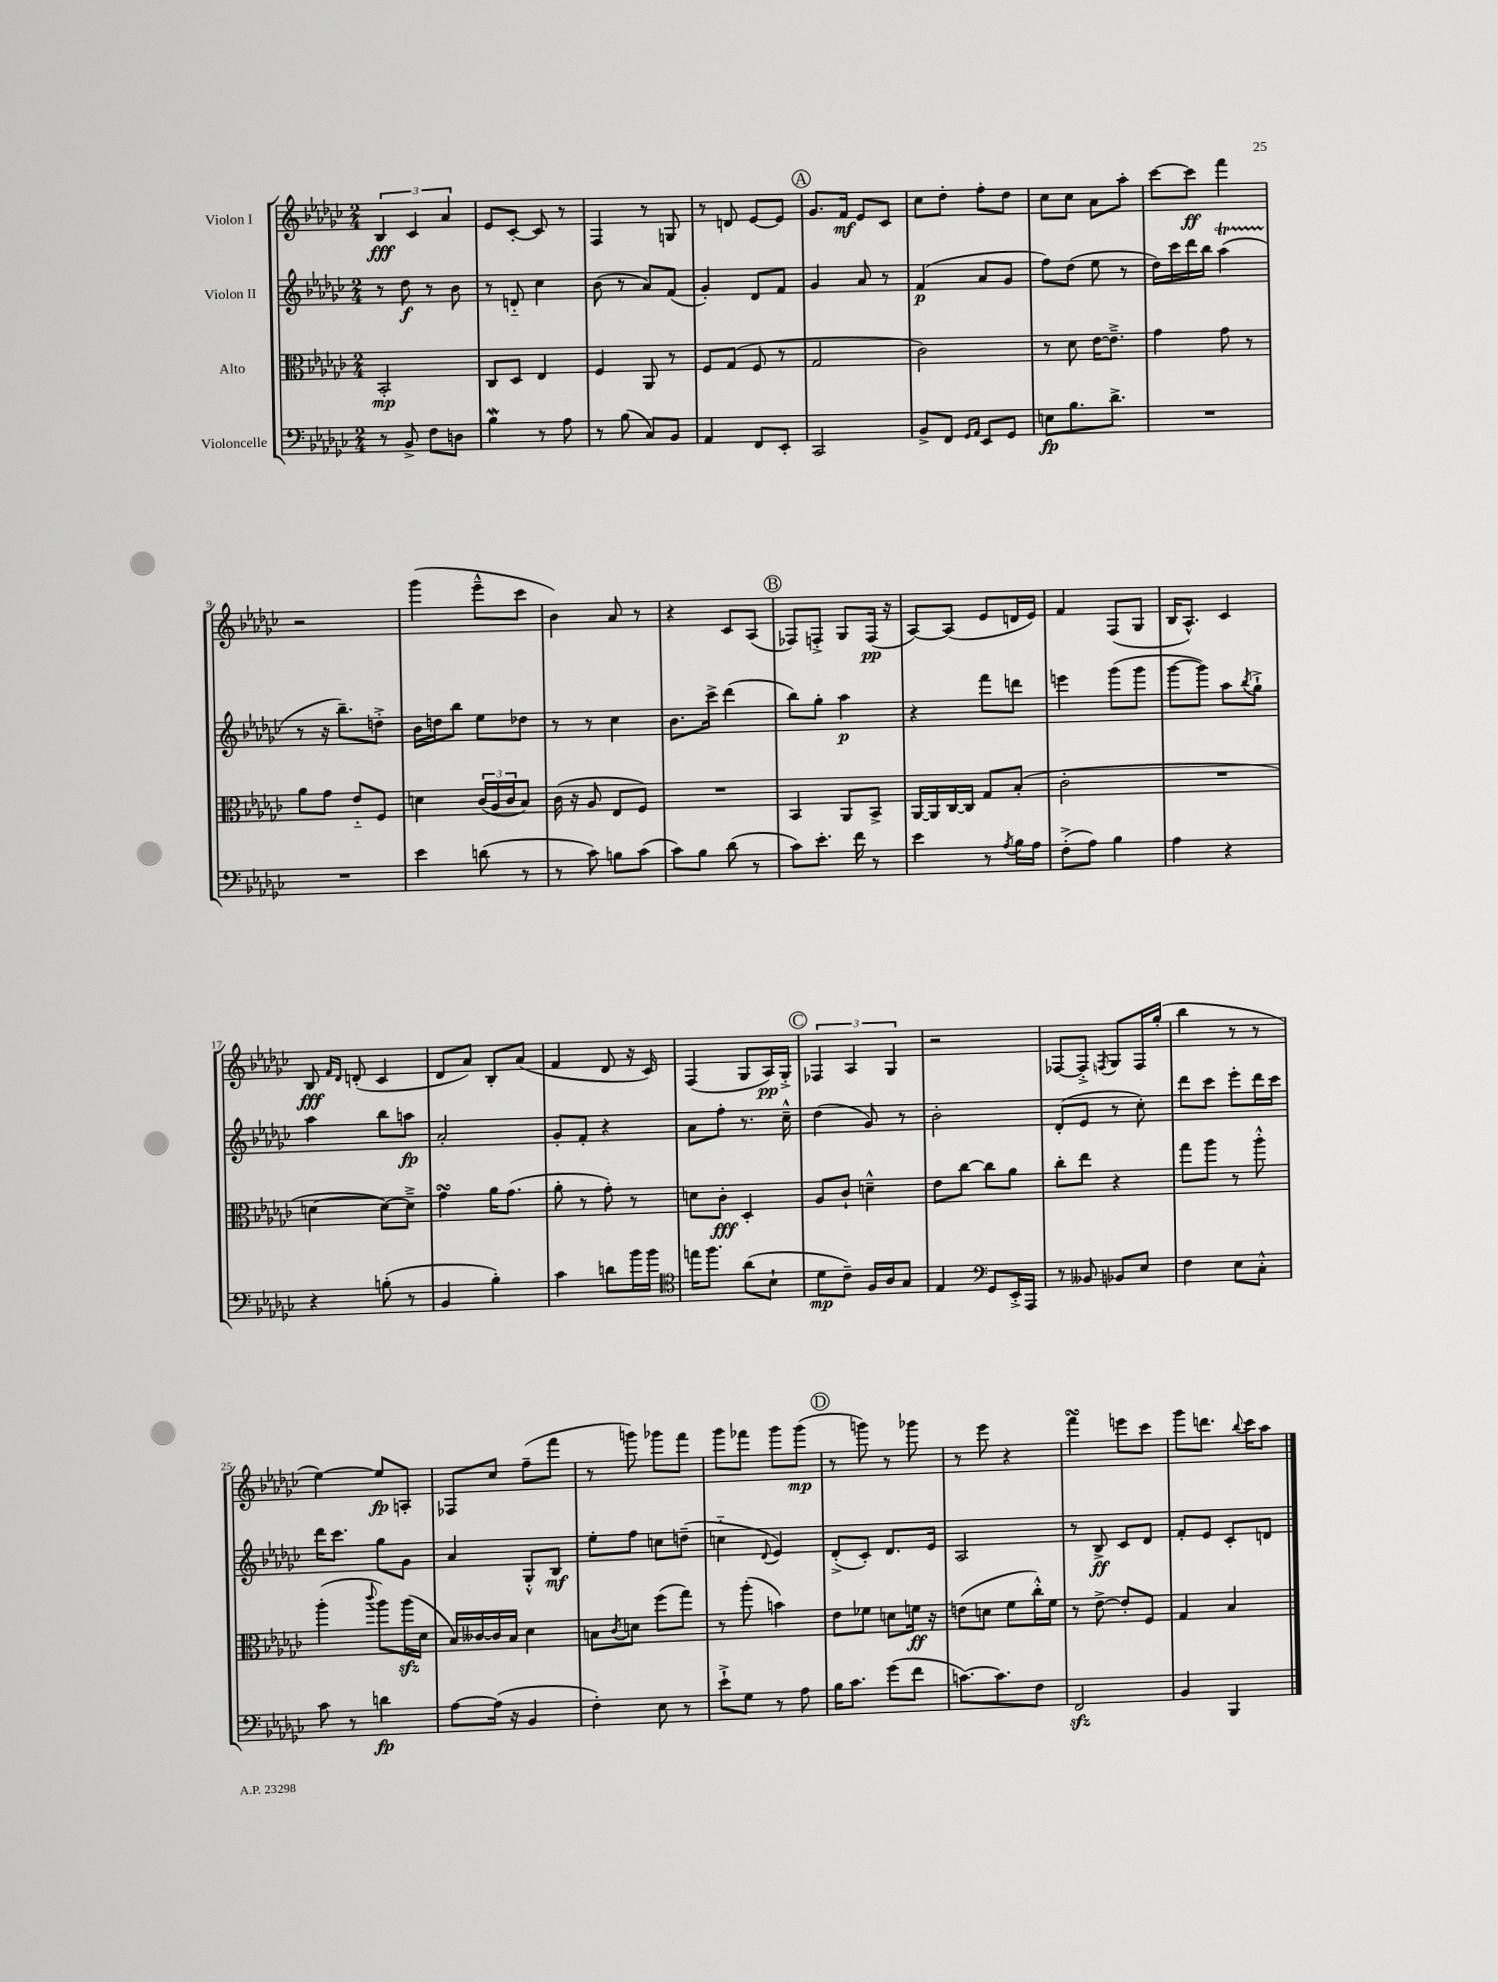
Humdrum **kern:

**kern	**kern	**kern	**kern
*staff4	*staff3	*staff2	*staff1
*clefF4	*clefC3	*clefG2	*clefG2
*k[b-e-a-d-g-c-]	*k[b-e-a-d-g-c-]	*k[b-e-a-d-g-c-]	*k[b-e-a-d-g-c-]
*M2/4	*M2/4	*M2/4	*M2/4
8r	2BB-'	8r	6B-
8BB-^	.	8dd-	.
.	.	.	6c-
8F	.	8r	.
.	.	.	6a-
8D	.	8b-	.
=	=	=	=
4B-	8C-	8r	8e-
.	8D-	8d'~	[8c-'
8r	4E-	4cc-	8c-]
8A-	.	.	8r
=	=	=	=
8r	4F	(8b-	4F
(8B-	.	8r	.
8C-)	8AA-	8a-)	8r
8BB-	8r	(8f	8G
=	=	=	=
4AA-	8F	4g-')	8r
.	(8G-	.	8d
8FF	8F	8d-	[8e-
8EE-'	8r	8f	8e-]
=	=	=	=
2CC-	2G-	4g-	8.g-
.	.	.	16f
.	.	8a-	8e-
.	.	8r	8c-
=	=	=	=
8BB-^	2c-)	(4f	8cc-
8FF	.	.	8dd-'
16qqGG-	.	.	.
16qqAA-	.	.	.
8EE-	.	8a-	8ff'
8GG-	.	8g-	8dd-
=	=	=	=
8E	8r	8ff)	8cc-
8.B-	8d-	(8dd-	8cc-
.	[16e-	8ee-	8a-
8.d-^	8.e-~^]	.	.
.	.	8r	8aa-'
=	=	=	=
2r	4g-	16dd-)	[8ccc-
.	.	16ccc-	.
.	.	16ddd-	8ccc-]
.	.	16bb-	.
.	8g-	(4aa-	4fff
.	8r	.	.
=	=	=	=
2r	8a-	8r	2r
.	8g-	16r	.
.	.	8.bb-~)	.
.	8e-'~	.	.
.	8F	8dd'^	.
=	=	=	=
4e-	4d	16b-	(4ggg-
.	.	16dd	.
.	.	8bb-	.
(8d	(24c-	8ee-	8eee-~^^
.	24A-	.	.
.	24c-	.	.
8r	8B-)	8dd-	8ccc-
=	=	=	=
8r	(16c-	8r	4b-)
.	16r	.	.
8c-)	8A-	8r	.
8B	8E-	4cc-	8a-
(8c-	8F)	.	8r
=	=	=	=
8c-)	2r	8.b-	4r
8B-	.	.	.
.	.	16ccc-^	.
(8d-	.	(4ddd-	8c-
8r	.	.	(8A-
=	=	=	=
8c-)	4BB-	8bb-)	8F-)
8.e-'	.	8gg-'	8F'^
.	8AA-	4aa-	8G-
16f	.	.	.
8r	8BB-^	.	(16F
.	.	.	16r
=	=	=	=
4e-	[16AA-	4r	[8A-)
.	16AA-]	.	.
.	[16C-	.	(8A-]
.	16C-]	.	.
8r	8G-	8fff	8e-
8qA-	.	.	.
16B-	(8B-'	8ddd	16d
16A-	.	.	16e-)
=	=	=	=
(8F'^	2c-'	4eee	4f
8A-)	.	.	.
4B-	.	(8ggg-	(8F
.	.	8ggg-	8G-
=	=	=	=
4A-	2r	[8ggg-	16B-
.	.	.	8.A-^^)
.	.	8ggg-])	.
4r	.	8aa-	4c-
.	.	8qbb-	.
.	.	8gg-`^	.
=	=	=	=
4r	[4d	4aa-	8B-
.	.	.	16qqf
.	.	.	16qqd-
.	.	.	(8d'
(8B'	8d_)	8bb-	4c-
8r	8d~^]	8aa	.
=	=	=	=
4BB-	4g-	2a-'	8d-
.	.	.	8a-)
4B-')	16a-	.	8B-'
.	(8.g-	.	.
.	.	.	(8a-
=	=	=	=
4c-	8a-'	8g-'	4f
.	8r	8f'	.
8d	8g-')	4r	8d-
16b-	8r	.	16r
16b-	.	.	16c-)
=	=	=	=
*clefC4	*	*	*
16ee	8d	8a-	(4F
8.ff	.	.	.
.	8c-'	8ff'	.
(8a-	4D-'	8.r	8G-
8B-`	.	.	16A-)
.	.	16cc-~^^	16G-'^
=	=	=	=
8d-	8A-	(4dd-	6F-
8c-~)	8c-`	.	.
.	.	.	6A-
16F	4d~^^	8g-)	.
16A-	.	.	.
.	.	.	6G-
8G-	.	8r	.
=	=	=	=
4E-	8e-	2b-'	2r
.	[8cc-	.	.
*clefF4	*	*	*
8GG-	8cc-]	.	.
16EE-'^	8a-	.	.
16AAA-	.	.	.
=	=	=	=
8r	8cc-'	(8d-'	[8F-
8BB--	8ee-	8e-	8F-'^]
.	.	.	8qF
8BB-	4r	8r	8G-
8E-	.	8cc-')	16F
.	.	.	(16gg-'
=	=	=	=
4F	8gg-	8ddd-	4bb-
.	8aa-	8ccc-	.
8E-	8r	8eee-'	8r
8C-'^^	8aa-'^^	16ddd-	8r
.	.	16ccc-	.
=	=	=	=
8c-	(4aa-'	16ddd-	[4ee-)
.	.	8.ccc-	.
8r	.	.	.
.	8qqccc-	.	.
4d	8aa-)	8gg-	8ee-]
.	(16aa-	8g-	8A'
.	16d-	.	.
=	=	=	=
[8A-	16B-)	4a-	8F-
.	[16c--	.	.
(16A-]	16c--]	.	8cc-
16r	16B-	.	.
4BB-	4d-	8G-'^^	(8ff~
.	.	8B-	8fff
=	=	=	=
4F')	8B	8ee-'	8r
.	8qc-	.	.
.	8d	8ff	8ggg)
8E-	(8ff	8cc	8ggg-
8r	8gg-)	(8dd~	8fff
=	=	=	=
8e-`^	8r	4cc'~	8ggg-
8G-	(8aa-'	.	8fff-
.	.	8qqd-	.
8r	4b)	4e-)	8ggg-
8A-	.	.	(8ggg-
=	=	=	=
16B-	8e-	(8d-'^	8r
8.c-	.	.	.
.	8f-	8c-')	8ggg)
(8g-	8d	8.d-	8r
8f	16f	.	8ggg-
.	16r	16e-	.
=	=	=	=
[8.c)	(8e	2A-	8r
.	8d	.	8eee-
8.c]	.	.	.
.	8f	.	4r
8F	16cc-'^^)	.	.
.	16f	.	.
=	=	=	=
2FF	8r	8r	4fff
.	[8e-^	8B-^	.
.	8e-']	8c-	8eee
.	8F	8d-	8ccc-
=	=	=	=
4BB-	4G-	8f'	8ggg-
.	.	8e-	8.ddd
4BBB-	4B-	8c-'	.
.	.	.	8qqbb-
.	.	.	16ccc-
.	.	8d	8aa-
==	==	==	==
*-	*-	*-	*-
